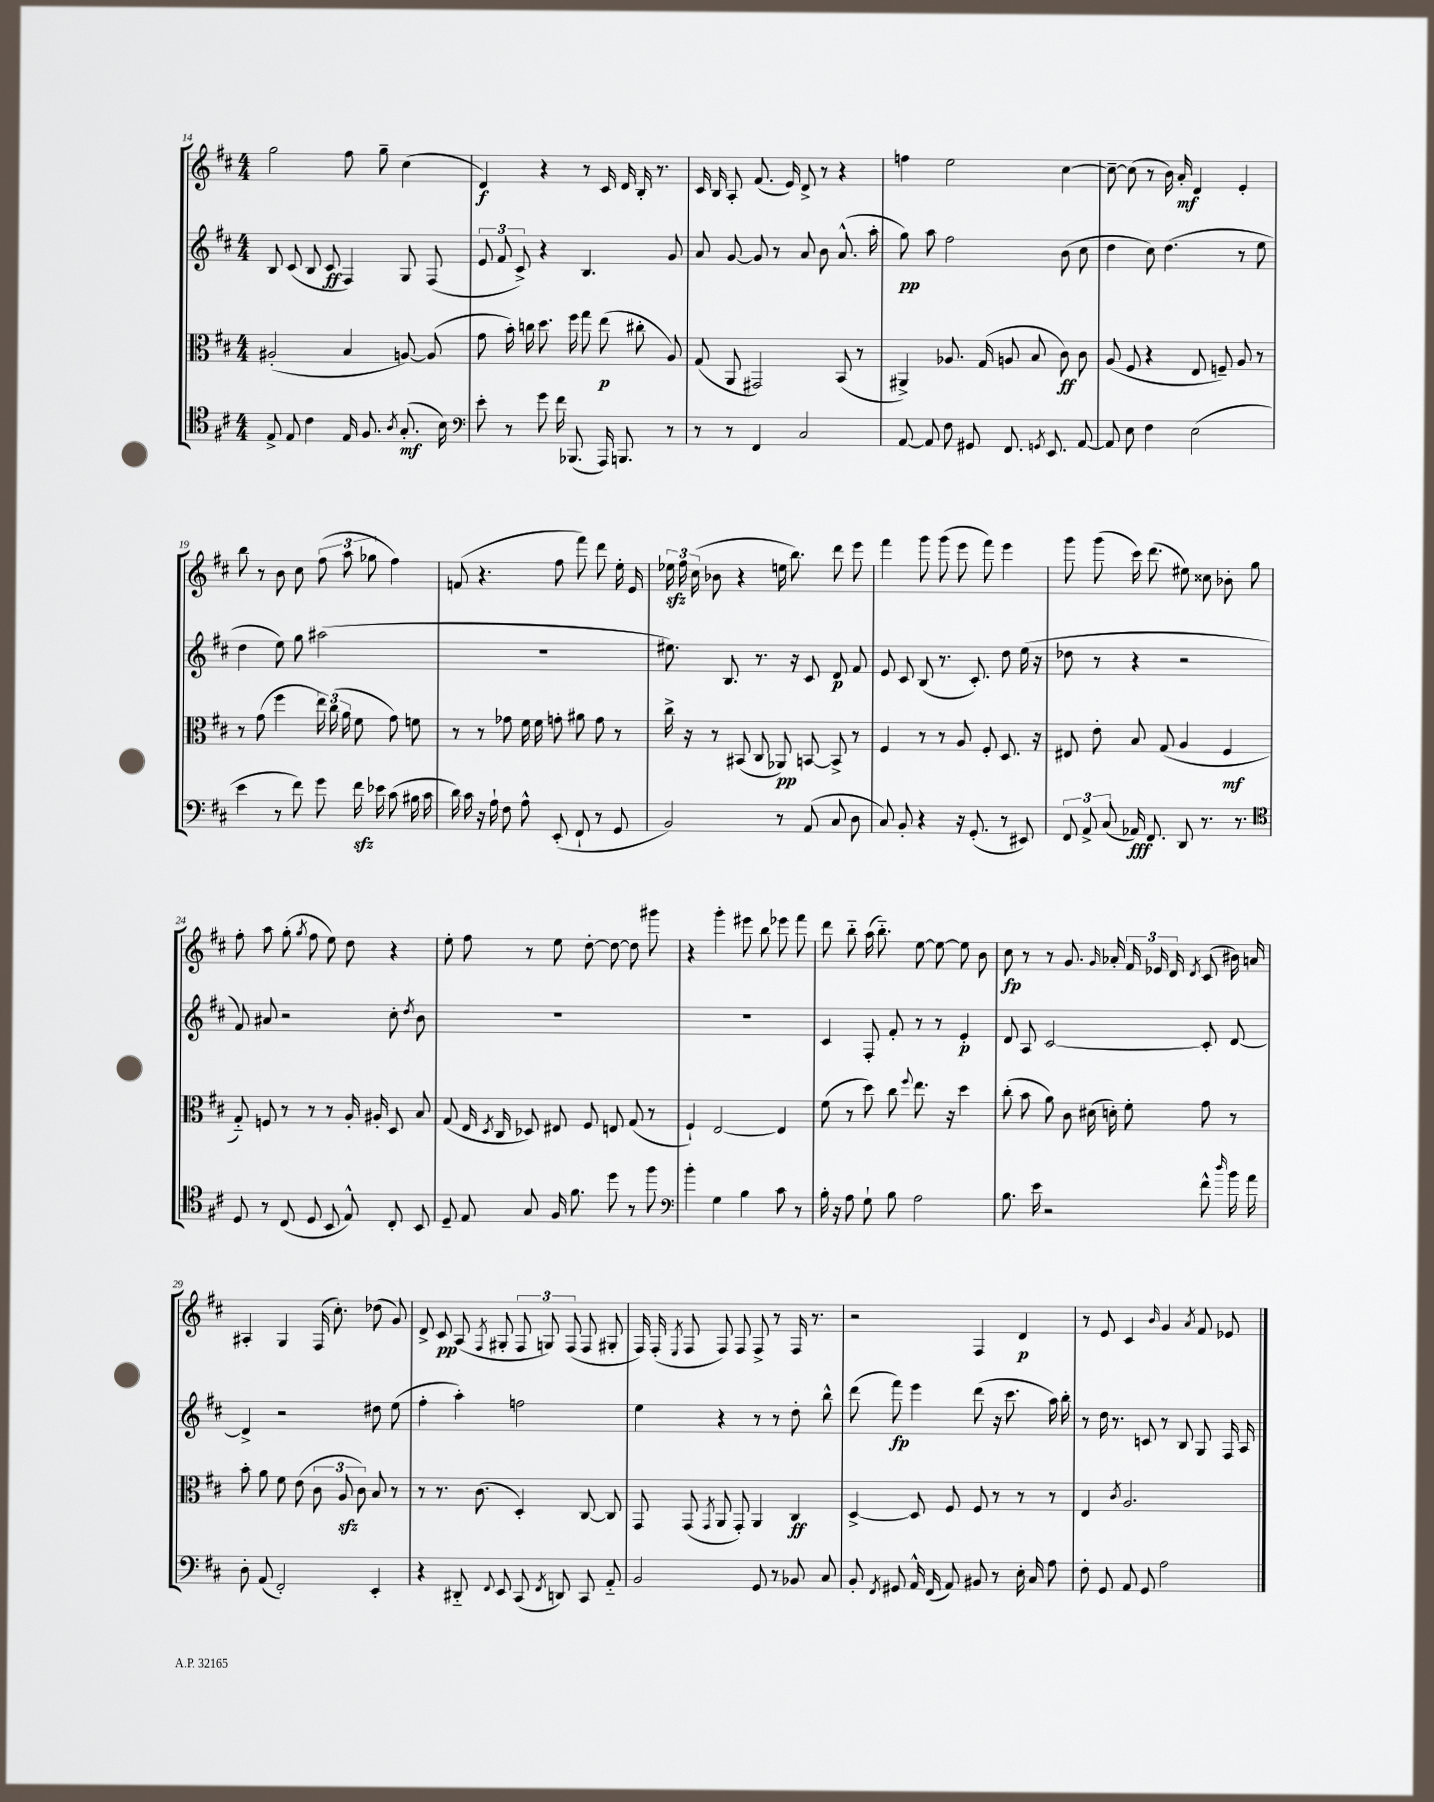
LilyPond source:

<<
\new StaffGroup <<
\new Staff = "s0" {
    \clef treble \key d \major \numericTimeSignature \time 4/4
    \autoBeamOff g''2 fis''8 g''8-- cis''4( |
    d'4\f) r4 r8 cis'16 d'16 b16-. r8. |
    cis'16 b16 a8-. fis'8.( e'16) d'8-> r8 r4 |
    f''4 e''2 cis''4~ |
    cis''8~-- cis''8( r8 b'16) a'16-.\mf d'4 e'4-. |
    b''8 r8 b'8 cis''8 \tuplet 3/2 { fis''8( a''8 ges''8 } fis''4) |
    f'8( r4. fis''8 fis'''8) d'''8 e''16-. e'16 |
    \tuplet 3/2 { ees''16\sfz fis''16 cis''16( } bes'8 r4 e''16 b''8.) d'''8 e'''8 |
    fis'''4 g'''8 g'''8( e'''8 fis'''8) e'''4 |
    g'''8 g'''8( cis'''16) d'''8.( eis''8) cisis''8 bes'8-. g''8 |
    fis''8-. a''8 g''8-.( \acciaccatura { g''8 } fis''8 e''8) d''8 r4 |
    e''8-. fis''8 r8 e''8 d''8~-. d''8~ d''8 gis'''8 |
    r4 g'''4-. eis'''8 b''8 ees'''8 fis'''8 |
    d'''8 b''8-_ a''16( b''8.-_) e''8~ e''8~ e''8 b'8 |
    cis''8\fp r8 r8 g'8. \grace { g'16 } aes'16-. \tuplet 3/2 { fis'16 ees'16 d'16 } \acciaccatura { d'8 } cis'8( bis'16) a'16 |
    ais4-. g4 fis16( cis''8.-.) des''8( g'8) |
    d'8-> cis'8\pp a8( \acciaccatura { fis8 } gis8-. \tuplet 3/2 { fis8 g8) fis8( } fis8 gis8-. |
    fis16) fis16-.( \acciaccatura { e8 } fis8 fis8) fis8 fis8-> r8 fis16 r8. |
    r2 fis4 d'4\p |
    r8 e'8 cis'4 \grace { b'16 } g'4 \acciaccatura { a'8 } fis'8 ees'8 \bar "|." |
}
\new Staff = "s1" {
    \clef treble \key d \major \numericTimeSignature \time 4/4
    \autoBeamOff b8 cis'8( b8 cis'8\ff fis4) g8 fis8( |
    \tuplet 3/2 { e'8 fis'8 cis'8->) } r4 b4. g'8 |
    a'8 g'8~ g'8 r8 a'8 b'8 a'8.-^( a''16-. |
    g''8\pp) a''8 fis''2 b'8( cis''8 |
    d''4 cis''8) d''4.( r8 e''8 |
    d''4 e''8) g''8 ais''2( |
    R1 |
    eis''8.) b8. r8. r16 cis'8 d'8\p fis'8 |
    e'8 cis'8 b8( r8. cis'8.-.) d''8 e''16( r16 |
    des''8 r8 r4 r2 |
    fis'8) ais'8 r2 cis''8-. \acciaccatura { d''8 } b'8 |
    R1 |
    R1 |
    cis'4 fis8-. fis'8-. r8 r8 e'4-.\p |
    d'8 a8 cis'2~ cis'8-. d'8~ |
    d'4-> r2 dis''8 e''8( |
    fis''4-. a''4-.) f''2 |
    e''4 r4 r8 r8 d''8-. b''8-^ |
    d'''8( fis'''8\fp) e'''4 d'''8( r16 cis'''8. a''16) b''16-. |
    r8 d''16 r8. c'8 r8 b8 g8 fis16 a16 \bar "|." |
}
\new Staff = "s2" {
    \clef alto \key d \major \numericTimeSignature \time 4/4
    \autoBeamOff ais2-.( b4 a8~) a8( |
    g'8 b'16-.) c''16 d''8. fis''16 g''8 e''8\p( cis''8-. a8) |
    g8( a,8 gis,2) b,8( r8 |
    ais,4->) aes8. g16( a8 b8 cis'8\ff) cis'8 |
    a8( fis8 r4 e8 f8--) a8 r8 |
    r8 g'8( fis''4 \tuplet 3/2 { e''16) cis''16( a'16 } fis'8 g'8) f'8 |
    r8 r8 ges'8 fis'16 fis'16 g'8-. ais'8 g'8 r8 |
    cis''16-> r16 r8 bis,8( cis8 aes,8\pp) b,8~ b,8-> r8 |
    fis4 r8 r8 a8 fis8-. d8. r16 |
    eis8 e'8-. b8 g8( a4 fis4\mf |
    g8-_) f8 r8 r8 r8 a16-. ais16-. d8 b8 |
    g8( e16 \acciaccatura { d8 } cis16 des8) eis8 fis8 e8 g8( r8 |
    fis4-!) e2~ e4 |
    fis'8( r8 d''8) cis''8 \appoggiatura { fis''8 } e''8. r16 d''4 |
    cis''8-.( b'8 a'8) cis'8 dis'16( d'16-.) fis'8-. g'8 r8 |
    b'8-. a'8 fis'8 e'8( \tuplet 3/2 { cis'8 a8\sfz cis'8) } b8 r8 |
    r8 r8. cis'8.( d4-.) cis8~ cis8 |
    g,8 g,8( \acciaccatura { g,8 } a,8 g,8-.) a,4 cis4\ff |
    d4~-> d8 fis8 fis8 r8 r8 r8 |
    e4 \acciaccatura { cis'8 } a2. \bar "|." |
}
\new Staff = "s3" {
    \clef tenor \key d \major \numericTimeSignature \time 4/4
    \autoBeamOff e8-> e8 cis'4 e16 fis8. \acciaccatura { a8 } g8.-.\mf( b16) |
    \clef bass e'8-. r8 g'8 fis'16 bes,,8.( a,,16) b,,8. r8 |
    r8 r8 fis,4 cis2 |
    a,8~ a,8 fis8 gis,8 fis,8. \acciaccatura { g,8 } e,8. a,8~ |
    a,8 e8 fis4 e2( |
    e'4 r8 fis'8) g'8 fis'16\sfz ees'16 cis'8( bis16 cis'16 |
    d'16) cis'16 r16 a16-! fis8 a8-^ e,8-.( fis,8-! r8 g,8 |
    b,2) r8 a,8( cis8 d8 |
    cis8) b,8-. r4 r16 g,8.-.( r8 eis,8) |
    \tuplet 3/2 { fis,8 a,8-> cis8( } aes,16\fff) fis,8. d,8 r8. r8. |
    \clef tenor d8 r8 cis8( d8 b,8 e8-^) cis8-. b,8 |
    d8-- e8 g8 fis16 fis'8. d''8 r8 fis''8 |
    \clef bass b'4-. g4 b4 cis'8 r8 |
    b16-. r16 a8 g8-! b8 a2 |
    b8. e'16 r2 fis'8-^ \grace { d''16 } b'16 a'16 |
    d8-. a,8( fis,2-.) e,4-. |
    r4 dis,8-_ \appoggiatura { fis,8 } e,8 cis,8( \acciaccatura { fis,8 } d,8) cis,8 a,8-_ |
    b,2 g,8 r8 bes,8 cis8 |
    b,8-. \acciaccatura { fis,8 } gis,8 a,16-^ fis,16( a,8) bis,8 r8 e16-. cis16 a8 |
    fis8-. g,8 a,8 g,8 a2 \bar "|." |
}
>>
>>
\layout { \context { \Score currentBarNumber = #14 } }
